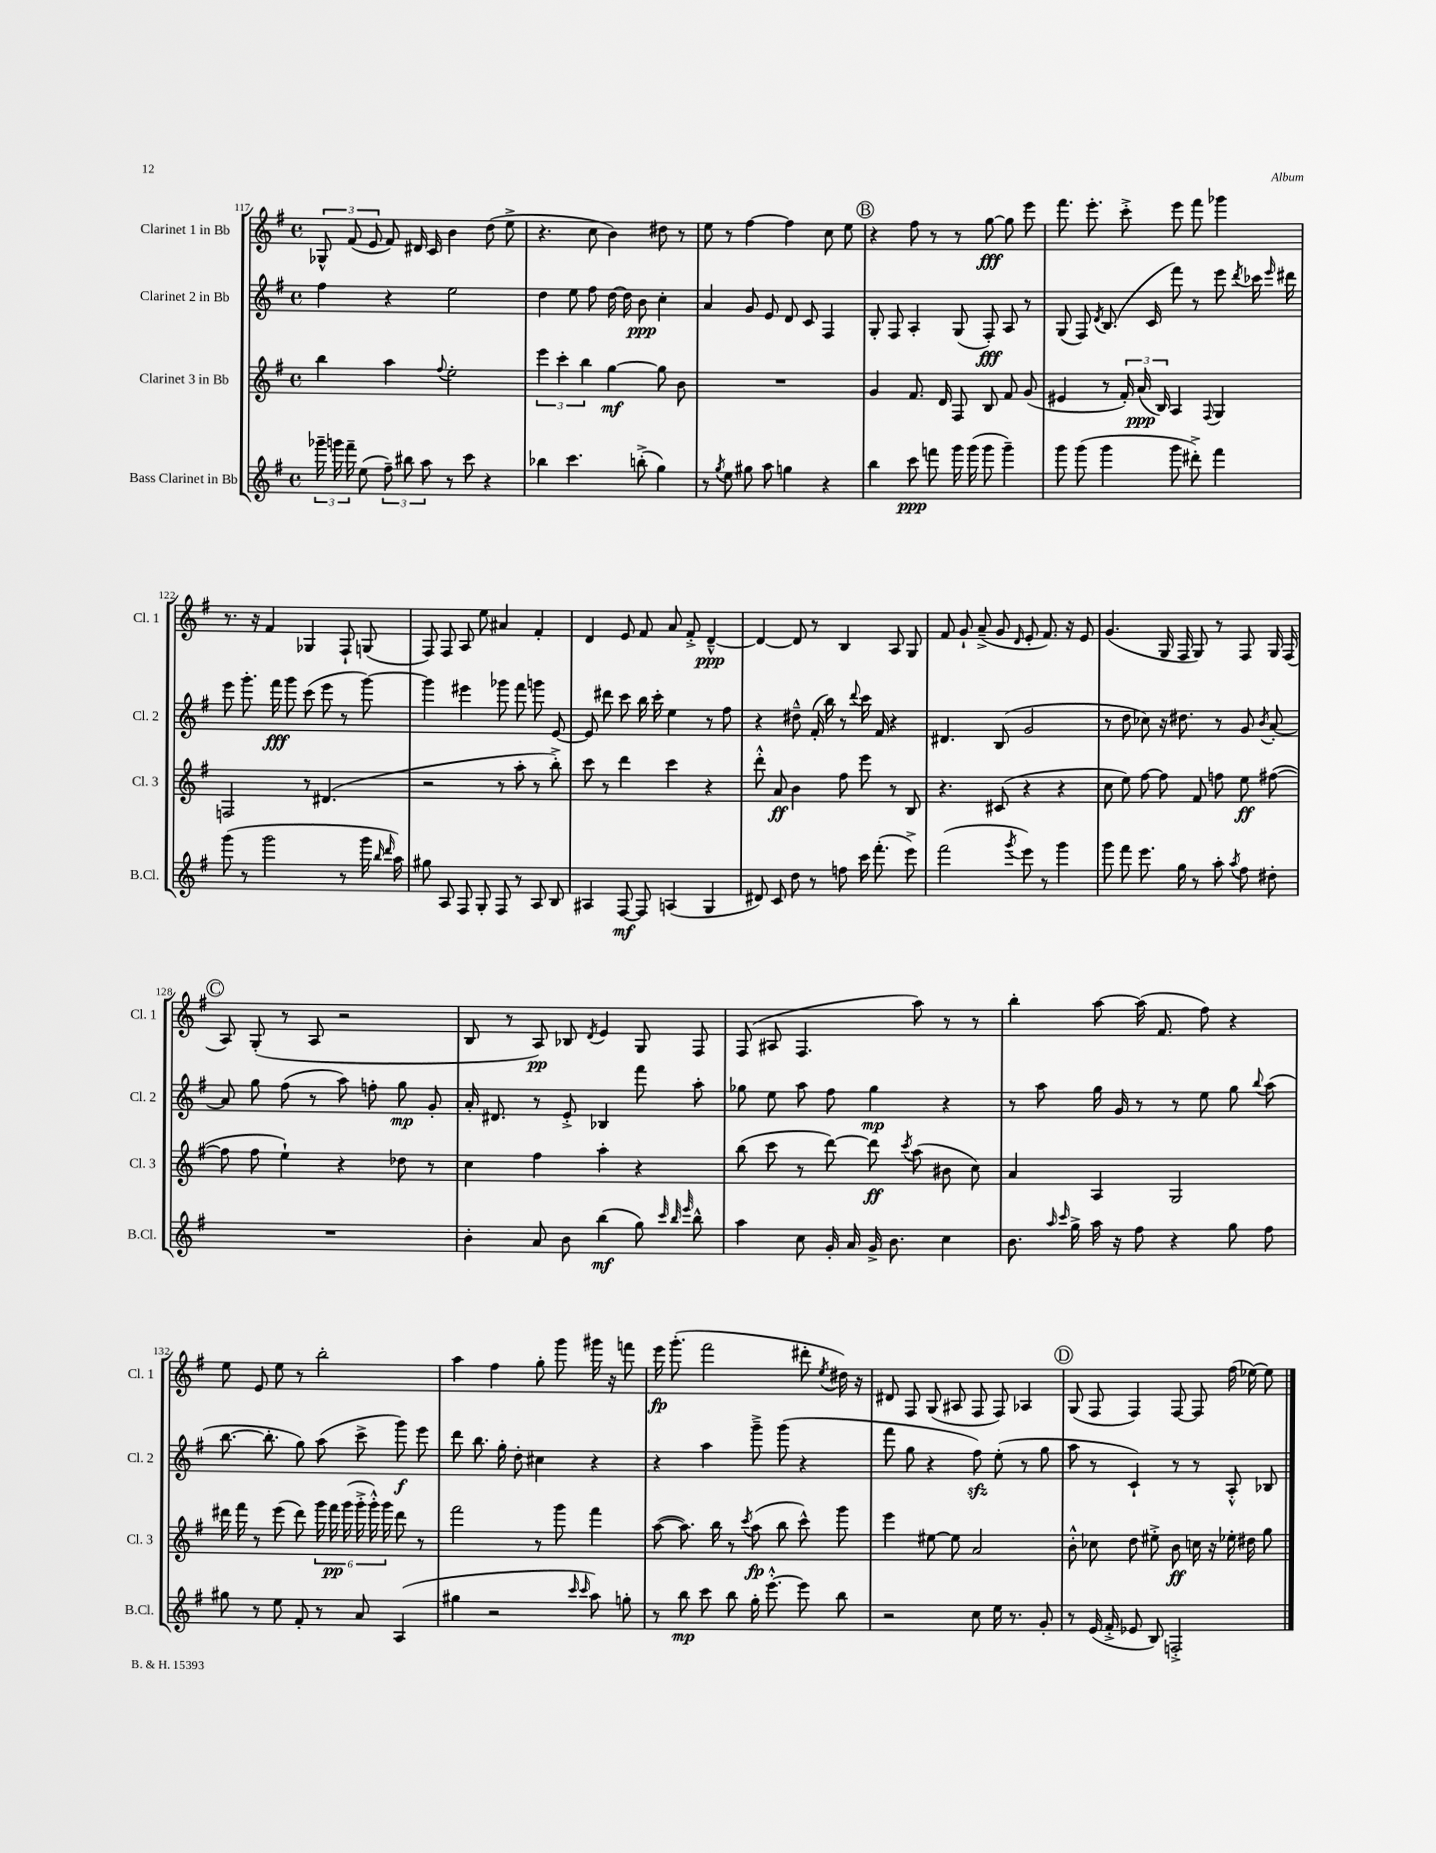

**kern	**dynam	**kern	**dynam	**kern	**dynam	**kern	**dynam
*part4	*part4	*part3	*part3	*part2	*part2	*part1	*part1
*staff4	*staff4	*staff3	*staff3	*staff2	*staff2	*staff1	*staff1
*I"Bass Clarinet in Bb	*	*I"Clarinet 3 in Bb	*	*I"Clarinet 2 in Bb	*	*I"Clarinet 1 in Bb	*
*I'B.Cl.	*	*I'Cl. 3	*	*I'Cl. 2	*	*I'Cl. 1	*
*clefG2	*	*clefG2	*	*clefG2	*	*clefG2	*
*k[f#]	*	*k[f#]	*	*k[f#]	*	*k[f#]	*
*M4/4	*	*M4/4	*	*M4/4	*	*M4/4	*
*met(c)	*	*met(c)	*	*met(c)	*	*met(c)	*
=117	=117	=117	=117	=117	=117	=117	=117
24ggg-X~\	.	4bb\	.	4ff#\	.	12G-X^^/	.
24gggn\	.	.	.	.	.	.	.
24fff#~\	.	.	.	.	.	(12f#/	.
(8ee\	.	.	.	.	.	.	.
.	.	.	.	.	.	12e/	.
12ff#~\)	.	4aa\	.	4r	.	8f#/)	.
12bb#X\	.	.	.	.	.	.	.
.	.	.	.	.	.	16d#X/	.
12aa\	.	.	.	.	.	.	.
.	.	.	.	.	.	16c/	.
.	.	8qqff#/	.	.	.	.	.
8r	.	2ee'\	.	2ee\	.	4b\	.
8ccc\	.	.	.	.	.	.	.
4r	.	.	.	.	.	(8dd\	.
.	.	.	.	.	.	8ee^\	.
=118	=118	=118	=118	=118	=118	=118	=118
4bb-X\	.	6eee\	.	4dd\	.	4.r	.
.	.	6ccc'\	.	.	.	.	.
4.ccc\	.	.	.	8ee\	.	.	.
.	.	6bb\	.	.	.	.	.
.	.	.	.	8ff#\	.	8cc\	.
.	.	[4gg\	mf	[16dd\	.	4b\)	.
.	.	.	.	16dd\]	.	.	.
(8bbn'^\	.	.	.	8b\	ppp	.	.
4gg\)	.	8gg\]	.	4cc'\	.	8dd#X\	.
.	.	8b\	.	.	.	8r	.
=119	=119	=119	=119	=119	=119	=119	=119
8r	.	1r	.	4a/	.	8ee\	.
8qgg/	.	.	.	.	.	.	.
8ee\	.	.	.	.	.	8r	.
8gg#X\	.	.	.	8g/	.	[4ff#\	.
8aa\	.	.	.	8e/	.	.	.
4ggn\	.	.	.	8d/	.	4ff#\]	.
.	.	.	.	8c/	.	.	.
4r	.	.	.	4F#/	.	8cc\	.
.	.	.	.	.	.	8ee\	.
!!LO:REH:place=s1:t=B
=120	=120	=120	=120	=120	=120	=120	=120
4bb\	.	4g/	.	8G'/	.	4r	.
.	.	.	.	8F#/	.	.	.
8ccc\	ppp	8.f#/	.	4A'/	.	8ff#\	.
8fffn\	.	.	.	.	.	8r	.
.	.	16d/	.	.	.	.	.
16ggg\	.	8F#/	.	(8G/	.	8r	.
(16ggg\	.	.	.	.	.	.	.
8ggg\	.	8B/	.	8F#'/)	fff	[8gg\	fff
4ggg~\)	.	8f#/	.	8A/	.	8gg\]	.
.	.	(8g/	.	8r	.	8eee\	.
=121	=121	=121	=121	=121	=121	=121	=121
8ggg\	.	4e#X/	.	(8G/	.	8.fff#\	.
(8ggg\	.	.	.	8F#/)	.	.	.
.	.	.	.	.	.	8.eee'\	.
.	.	.	.	8qd/	.	.	.
4ggg\	.	8r	.	(8.B/	.	.	.
.	.	24f#'/)	.	.	.	8ccc'^\	.
.	.	(24a/	ppp	.	.	.	.
.	.	.	.	16c/	.	.	.
.	.	24B/)	.	.	.	.	.
8ggg\	.	4A/	.	8fff#\)	.	8eee\	.
8ddd#X'^\)	.	.	.	8r	.	8fff#\	.
.	.	8qqF#/	.	.	.	.	.
4fff#\	.	4G/	.	8eee\	.	4ggg-X\	.
.	.	.	.	8qddd/	.	.	.
.	.	.	.	16ccc-X\	.	.	.
.	.	.	.	16qqeee/	.	.	.
.	.	.	.	16ddd#X\	.	.	.
!!LO:LB:g=z
=122	=122	=122	=122	=122	=122	=122	=122
(8ggg\	.	2Fn/	.	8eee\	.	8.r	.
8r	.	.	.	8.ggg'\	.	.	.
.	.	.	.	.	.	16r	.
2ggg\	.	.	.	.	.	4f#/	.
.	.	.	.	16fff#\	fff	.	.
.	.	.	.	8ggg\	.	.	.
.	.	8r	.	(8ccc\	.	4G-X/	.
.	.	(4.d#X/	.	8eee\	.	.	.
8r	.	.	.	8r	.	8F#`/	.
16ggg\	.	.	.	[8ggg\)	.	(8Gn/	.
16qqbb/	.	.	.	.	.	.	.
16qqddd/	.	.	.	.	.	.	.
16aa\)	.	.	.	.	.	.	.
=123	=123	=123	=123	=123	=123	=123	=123
8gg#X\	.	2r	.	4ggg\]	.	8F#/)	.
8A/	.	.	.	.	.	8F#/	.
8F#/	.	.	.	4eee#X\	.	8A/	.
8G'/	.	.	.	.	.	8ee\	.
8F#/	.	8r	.	8ggg-X\	.	4a#X/	.
8r	.	8aa'\	.	8fff#\	.	.	.
8A/	.	8r	.	8gggn\	.	4f#'/	.
8B/	.	8bb'^\)	.	[8e/	.	.	.
=124	=124	=124	=124	=124	=124	=124	=124
4A#X/	.	8ccc\	.	8e/]	.	4d/	.
.	.	8r	.	8ddd#X\	.	.	.
[8F#/	mf	4ddd\	.	8ccc\	.	8e/	.
8F#/]	.	.	.	16bb\	.	8f#/	.
.	.	.	.	16ccc'\	.	.	.
(4An/	.	4ccc\	.	4ee\	.	8a/	.
.	.	.	.	.	.	8f#'^/	.
4G/	.	4r	.	8r	.	[4d~^^/	ppp
.	.	.	.	8ff#\	.	.	.
=125	=125	=125	=125	=125	=125	=125	=125
8d#X/)	.	8ddd'^^\	.	4r	.	4d/_	.
8c/	.	8a/	ff	.	.	.	.
8dd\	.	4b\	.	8dd#X~^^\	.	8d/]	.
8r	.	.	.	(16f#'/	.	8r	.
.	.	.	.	16bb\)	.	.	.
8ffn\	.	8ff#\	.	8r	.	4B/	.
.	.	.	.	8qqddd/	.	.	.
16ccc\	.	8eee\	.	16ccc\	.	.	.
(8.fff#'\	.	.	.	16f#/	.	.	.
.	.	8r	.	4r	.	8A/	.
8eee^\)	.	8B/	.	.	.	8G/	.
=126	=126	=126	=126	=126	=126	=126	=126
(2fff#\	.	4.r	.	4.d#X/	.	8f#/	.
.	.	.	.	.	.	8g`/	.
.	.	.	.	.	.	(8a~^/	.
.	.	(8c#X/	.	(8B/	.	8g/	.
8qggg/	.	.	.	.	.	16qqd/	.
8eee\)	.	4r	.	2g/	.	8e'/	.
8r	.	.	.	.	.	8.f#/)	.
4ggg\	.	4r	.	.	.	.	.
.	.	.	.	.	.	16r	.
.	.	.	.	.	.	8e/	.
=127	=127	=127	=127	=127	=127	=127	=127
8ggg\	.	8cc\	.	8r	.	(4.g/	.
8fff#\	.	8ee\)	.	8dd\	.	.	.
8.eee\	.	[8ff#\	.	8cc-X\)	.	.	.
.	.	8ff#\]	.	16r	.	16G/	.
16gg\	.	.	.	8.dd#X\	.	16F#/	.
8r	.	8f#/	.	.	.	8G/)	.
8aa'\	.	8ffn\	.	8r	.	8r	.
8qaa/	.	.	.	.	.	.	.
8ff#\	.	8ee\	ff	8g/	.	8F#/	.
.	.	.	.	8qb/	.	.	.
8dd#X'\	.	([8ff#X\	.	[8a'/	.	16G/	.
.	.	.	.	.	.	(16F#/	.
!!LO:LB:g=z
!!LO:REH:place=s1:t=C
=128	=128	=128	=128	=128	=128	=128	=128
1r	.	8ff#\]	.	8a/]	.	8A/)	.
.	.	8ff#\	.	8gg\	.	(8G'/	.
.	.	4ee`\)	.	(8ff#\	.	8r	.
.	.	.	.	8r	.	8A/	.
.	.	4r	.	8aa\)	.	2r	.
.	.	.	.	8ffn'\	.	.	.
.	.	8dd-X\	.	8gg\	mp	.	.
.	.	8r	.	8g'/	.	.	.
=129	=129	=129	=129	=129	=129	=129	=129
4b'\	.	4cc\	.	16a'/	.	8B/	.
.	.	.	.	8.d#X/	.	.	.
.	.	.	.	.	.	8r	.
8a/	.	4ff#\	.	8r	.	8A/)	pp
8b\	.	.	.	8e'^/	.	8B-X/	.
.	.	.	.	.	.	8qd/	.
(4bb\	mf	4aa'\	.	4B-X/	.	4e/	.
8gg\)	.	4r	.	8fff#\	.	8G/	.
32qqccc/	.	.	.	.	.	.	.
32qqbb/	.	.	.	.	.	.	.
32qqeee/	.	.	.	.	.	.	.
8bb^^\	.	.	.	8aa'\	.	8F#/	.
=130	=130	=130	=130	=130	=130	=130	=130
4aa\	.	(8bb\	.	8gg-X\	.	(8F#/	.
.	.	8ccc\	.	8ee\	.	8A#X/	.
8cc\	.	8r	.	8aa\	.	4.F#/	.
16g'/	.	[8ddd\)	.	8ff#\	.	.	.
16a/	.	.	.	.	.	.	.
16g^/	.	8ddd\]	ff	4gg-\	mp	.	.
8.b\	.	.	.	.	.	.	.
.	.	8qccc/	.	.	.	.	.
.	.	(8aa\	.	.	.	8aa\)	.
4cc\	.	8b#X\	.	4r	.	8r	.
.	.	8cc\)	.	.	.	8r	.
=131	=131	=131	=131	=131	=131	=131	=131
8.b\	.	4a/	.	8r	.	4bb'\	.
.	.	.	.	8aa\	.	.	.
16qqaa/	.	.	.	.	.	.	.
16qqccc/	.	.	.	.	.	.	.
16gg^\	.	.	.	.	.	.	.
16aa\	.	4A/	.	16gg\	.	[8aa\	.
16r	.	.	.	16g/	.	.	.
8ff#\	.	.	.	8r	.	(16aa\]	.
.	.	.	.	.	.	8.f#/	.
4r	.	2G/	.	8r	.	.	.
.	.	.	.	8ee\	.	8ff#\)	.
8gg\	.	.	.	8gg\	.	4r	.
.	.	.	.	8qqbb/	.	.	.
8ff#\	.	.	.	(8aa\	.	.	.
!!LO:LB:g=z
=132	=132	=132	=132	=132	=132	=132	=132
8gg#X\	.	16ddd#X\	.	[8.bb\	.	8ee\	.
.	.	16fff#\	.	.	.	.	.
8r	.	8r	.	.	.	8e/	.
.	.	.	.	8.bb'\]	.	.	.
8ee\	.	(8eee\	.	.	.	8ee\	.
8f#'/	.	8ddd#\)	.	8gg\)	.	8r	.
8r	.	24ggg\	.	(8aa\	.	2bb'\	.
.	.	24fff#\	pp	.	.	.	.
.	.	(24ggg\	.	.	.	.	.
8a/	.	24ggg'^\	.	8ccc^\	.	.	.
.	.	24ggg'^^\)	.	.	.	.	.
.	.	24ggg\	.	.	.	.	.
(4A/	.	8ddd#\	.	8ggg\)	f	.	.
.	.	8r	.	8eee\	.	.	.
=133	=133	=133	=133	=133	=133	=133	=133
4gg#X\	.	2fff#\	.	8ddd\	.	4aa\	.
.	.	.	.	8.bb\	.	.	.
2r	.	.	.	.	.	4ff#\	.
.	.	.	.	16gg'\	.	.	.
.	.	.	.	8dd'\	.	.	.
.	.	8r	.	4cc#X\	.	8gg'\	.
.	.	8ggg\	.	.	.	8ggg\	.
16qqccc/	.	.	.	.	.	.	.
16qqccc/	.	.	.	.	.	.	.
8aa\)	.	4fff#\	.	4r	.	16ggg#X\	.
.	.	.	.	.	.	16r	.
8ggn'\	.	.	.	.	.	8fffn\	.
=134	=134	=134	=134	=134	=134	=134	=134
8r	.	([8aa\	.	4r	.	16eee\	fp
.	.	.	.	.	.	(8.ggg'\	.
8bb\	mp	8.aa\])	.	.	.	.	.
8ccc\	.	.	.	4aa\	.	2fff#\	.
.	.	16bb\	.	.	.	.	.
8bb\	.	8r	.	.	.	.	.
.	.	8qccc/	.	.	.	.	.
16gg'\	.	(8aa\	fp	8ggg~^\	.	.	.
[8.eee'^^\	.	.	.	.	.	.	.
.	.	8bb\	.	(8ggg\	.	.	.
8eee\]	.	8ccc^^\)	.	4r	.	8ddd#X'\	.
.	.	.	.	.	.	8qee/	.
8bb\	.	8ggg\	.	.	.	16dd#X\)	.
.	.	.	.	.	.	16r	.
=135	=135	=135	=135	=135	=135	=135	=135
2r	.	4eee\	.	8fff#\	.	8d#X/	.
.	.	.	.	8gg\	.	8F#/	.
.	.	[8ee#X\	.	4r	.	(8G/	.
.	.	8ee#\]	.	.	.	8A#X/	.
8cc\	.	2a/	.	8ff#zz\)	.	8F#/	.
16ee\	.	.	.	(8ee'\	.	8F#/)	.
8.r	.	.	.	.	.	.	.
.	.	.	.	8r	.	4A-X/	.
8g'/	.	.	.	8gg\	.	.	.
!!LO:REH:place=s1:t=D
=136	=136	=136	=136	=136	=136	=136	=136
8r	.	8b'^^\	.	8aa\	.	(8G/	.
(16e/	.	8cc-X\	.	8r	.	8F#/	.
16f#'^/	.	.	.	.	.	.	.
8e-X/	.	8dd\	.	4c`/)	.	4F#/)	.
8B/)	.	8ee#X'^\	.	.	.	.	.
2Fn'^/	.	8b\	ff	8r	.	[8F#/	.
.	.	16ccn\	.	8r	.	8F#/]	.
.	.	16r	.	.	.	.	.
.	.	16ee-X'\	.	8A'^^/	.	(16ff#\	.
.	.	16dd#X\	.	.	.	[16ee-X\)	.
.	.	8gg\	.	8B-X/	.	8ee-\]	.
==	==	==	==	==	==	==	==
*-	*-	*-	*-	*-	*-	*-	*-
